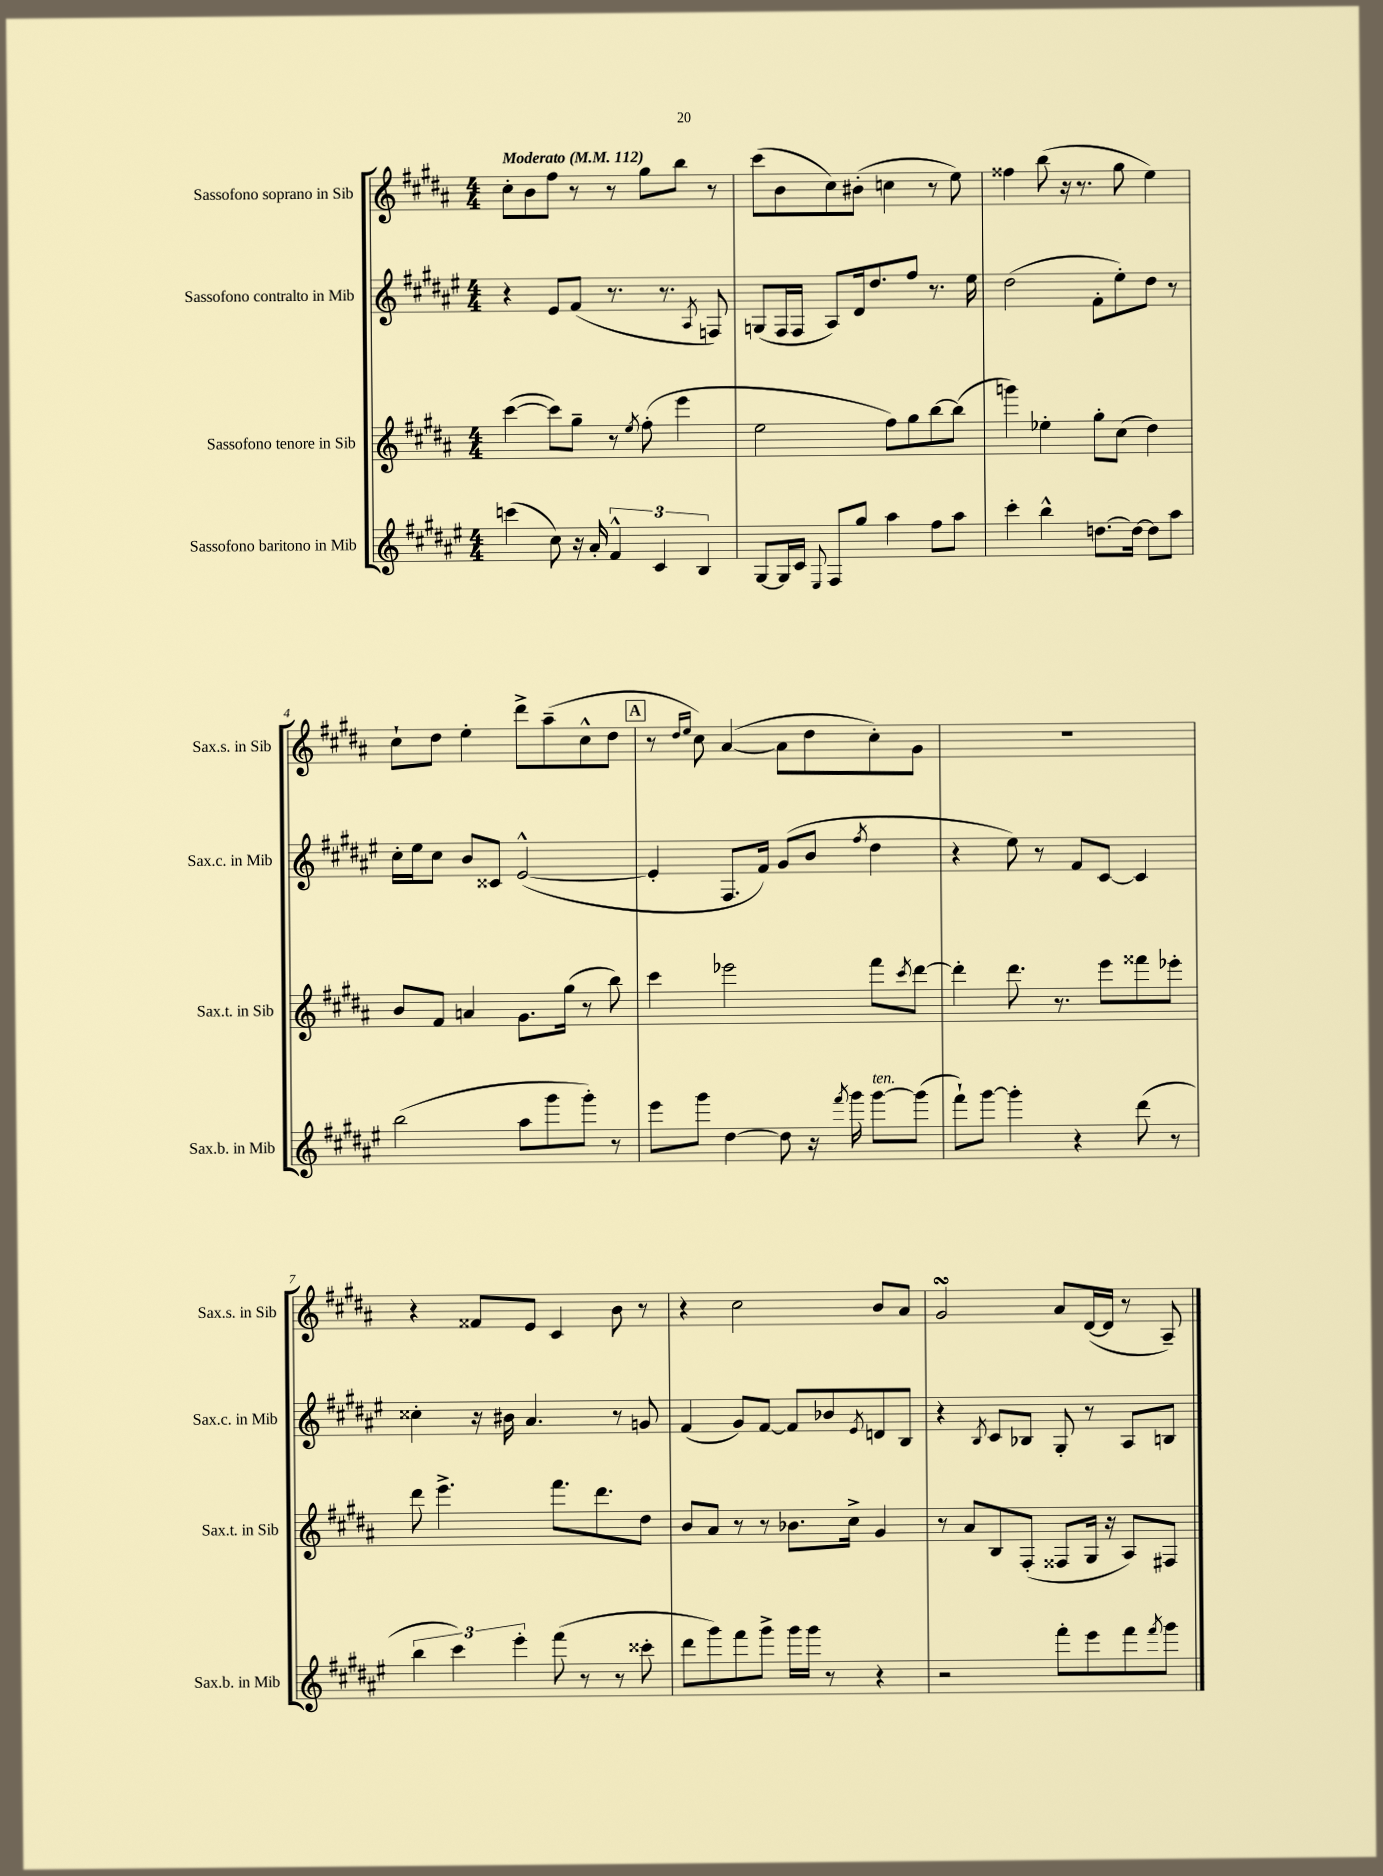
<<
\new StaffGroup <<
\new Staff = "s0" \with { instrumentName = "Sassofono soprano in Sib" shortInstrumentName = "Sax.s. in Sib" } {
    \clef treble \key b \major \numericTimeSignature \time 4/4 \tempo "Moderato" 4 = 112
    cis''8-. b'8 fis''8 r8 r8 gis''8 b''8 r8 |
    cis'''8( b'8 cis''8) bis'8-.( c''4 r8 e''8) |
    fisis''4 b''8( r16 r8. gis''8 e''4) |
    cis''8-! dis''8 e''4-. dis'''8-> ais''8--( cis''8-^ dis''8 |
    \mark \markup { \box "A" } r8 \grace { dis''16 e''16 } cis''8) ais'4~( ais'8 dis''8 cis''8-.) gis'8 |
    R1 |
    r4 fisis'8 e'8 cis'4 b'8 r8 |
    r4 cis''2 b'8 ais'8 |
    gis'2\turn ais'8 dis'16~( dis'16 r8 ais8--) \bar "|." |
}
\new Staff = "s1" \with { instrumentName = "Sassofono contralto in Mib" shortInstrumentName = "Sax.c. in Mib" } {
    \clef treble \key fis \major \numericTimeSignature \time 4/4
    r4 eis'8 fis'8( r8. r8. \acciaccatura { ais8 } f8) |
    g8( fis16 fis16 ais8) dis'16 dis''8. fis''8 r8. eis''16 |
    dis''2( fis'8-. eis''8-.) dis''8 r8 |
    cis''16-. eis''16 cis''8 b'8 cisis'8 eis'2~-^( |
    \mark \markup { \box "A" } eis'4-. fis8. fis'16) gis'8( b'8 \acciaccatura { fis''8 } dis''4 |
    r4 eis''8) r8 fis'8 cis'8~ cis'4 |
    cisis''4-. r16 bis'16 ais'4. r8 g'8 |
    fis'4( gis'8) fis'8~ fis'8 bes'8 \acciaccatura { eis'8 } d'8 b8 |
    r4 \acciaccatura { b8 } cis'8 bes8 gis8-. r8 ais8 b8 \bar "|." |
}
\new Staff = "s2" \with { instrumentName = "Sassofono tenore in Sib" shortInstrumentName = "Sax.t. in Sib" } {
    \clef treble \key b \major \numericTimeSignature \time 4/4
    cis'''4~( cis'''8) gis''8-- r8 \acciaccatura { e''8 } fis''8-.( e'''4 |
    e''2 fis''8) gis''8 b''8~ b''8( |
    g'''4) ees''4-. gis''8-. cis''8( dis''4) |
    b'8 fis'8 a'4 gis'8. gis''16( r8 b''8) |
    \mark \markup { \box "A" } cis'''4 ees'''2 fis'''8 \acciaccatura { cis'''8 } dis'''8~ |
    dis'''4-. dis'''8. r8. e'''8 fisis'''8 ees'''8-. |
    dis'''8 e'''4.-> fis'''8. dis'''8. dis''8 |
    b'8 ais'8 r8 r8 bes'8. cis''16-> gis'4 |
    r8 ais'8 b8 fis8-.( fisis8 gis16 r16 ais8) fis8 \bar "|." |
}
\new Staff = "s3" \with { instrumentName = "Sassofono baritono in Mib" shortInstrumentName = "Sax.b. in Mib" } {
    \clef treble \key fis \major \numericTimeSignature \time 4/4
    c'''4( cis''8) r16 ais'16-. \tuplet 3/2 { fis'4-^ cis'4 b4 } |
    gis8~ gis16 cis'16 \appoggiatura { eis8 } fis8 gis''8 ais''4 fis''8 ais''8 |
    cis'''4-. b''4-^ d''8.~ d''16~ d''8 ais''8 |
    b''2( ais''8 gis'''8 gis'''8-.) r8 |
    \mark \markup { \box "A" } eis'''8 gis'''8 dis''4~ dis''8 r16 \acciaccatura { fis'''8 } gis'''16 gis'''8~^\markup { \italic "ten." } gis'''8( |
    fis'''8-!) gis'''8~ gis'''4-. r4 dis'''8( r8 |
    \tuplet 3/2 { b''4 cis'''4) eis'''4-. } fis'''8( r8 r8 cisis'''8-. |
    dis'''8 gis'''8) fis'''8 gis'''8-> gis'''16 gis'''16 r8 r4 |
    r2 fis'''8-. eis'''8 fis'''8 \acciaccatura { fis'''8 } gis'''8 \bar "|." |
}
>>
>>
